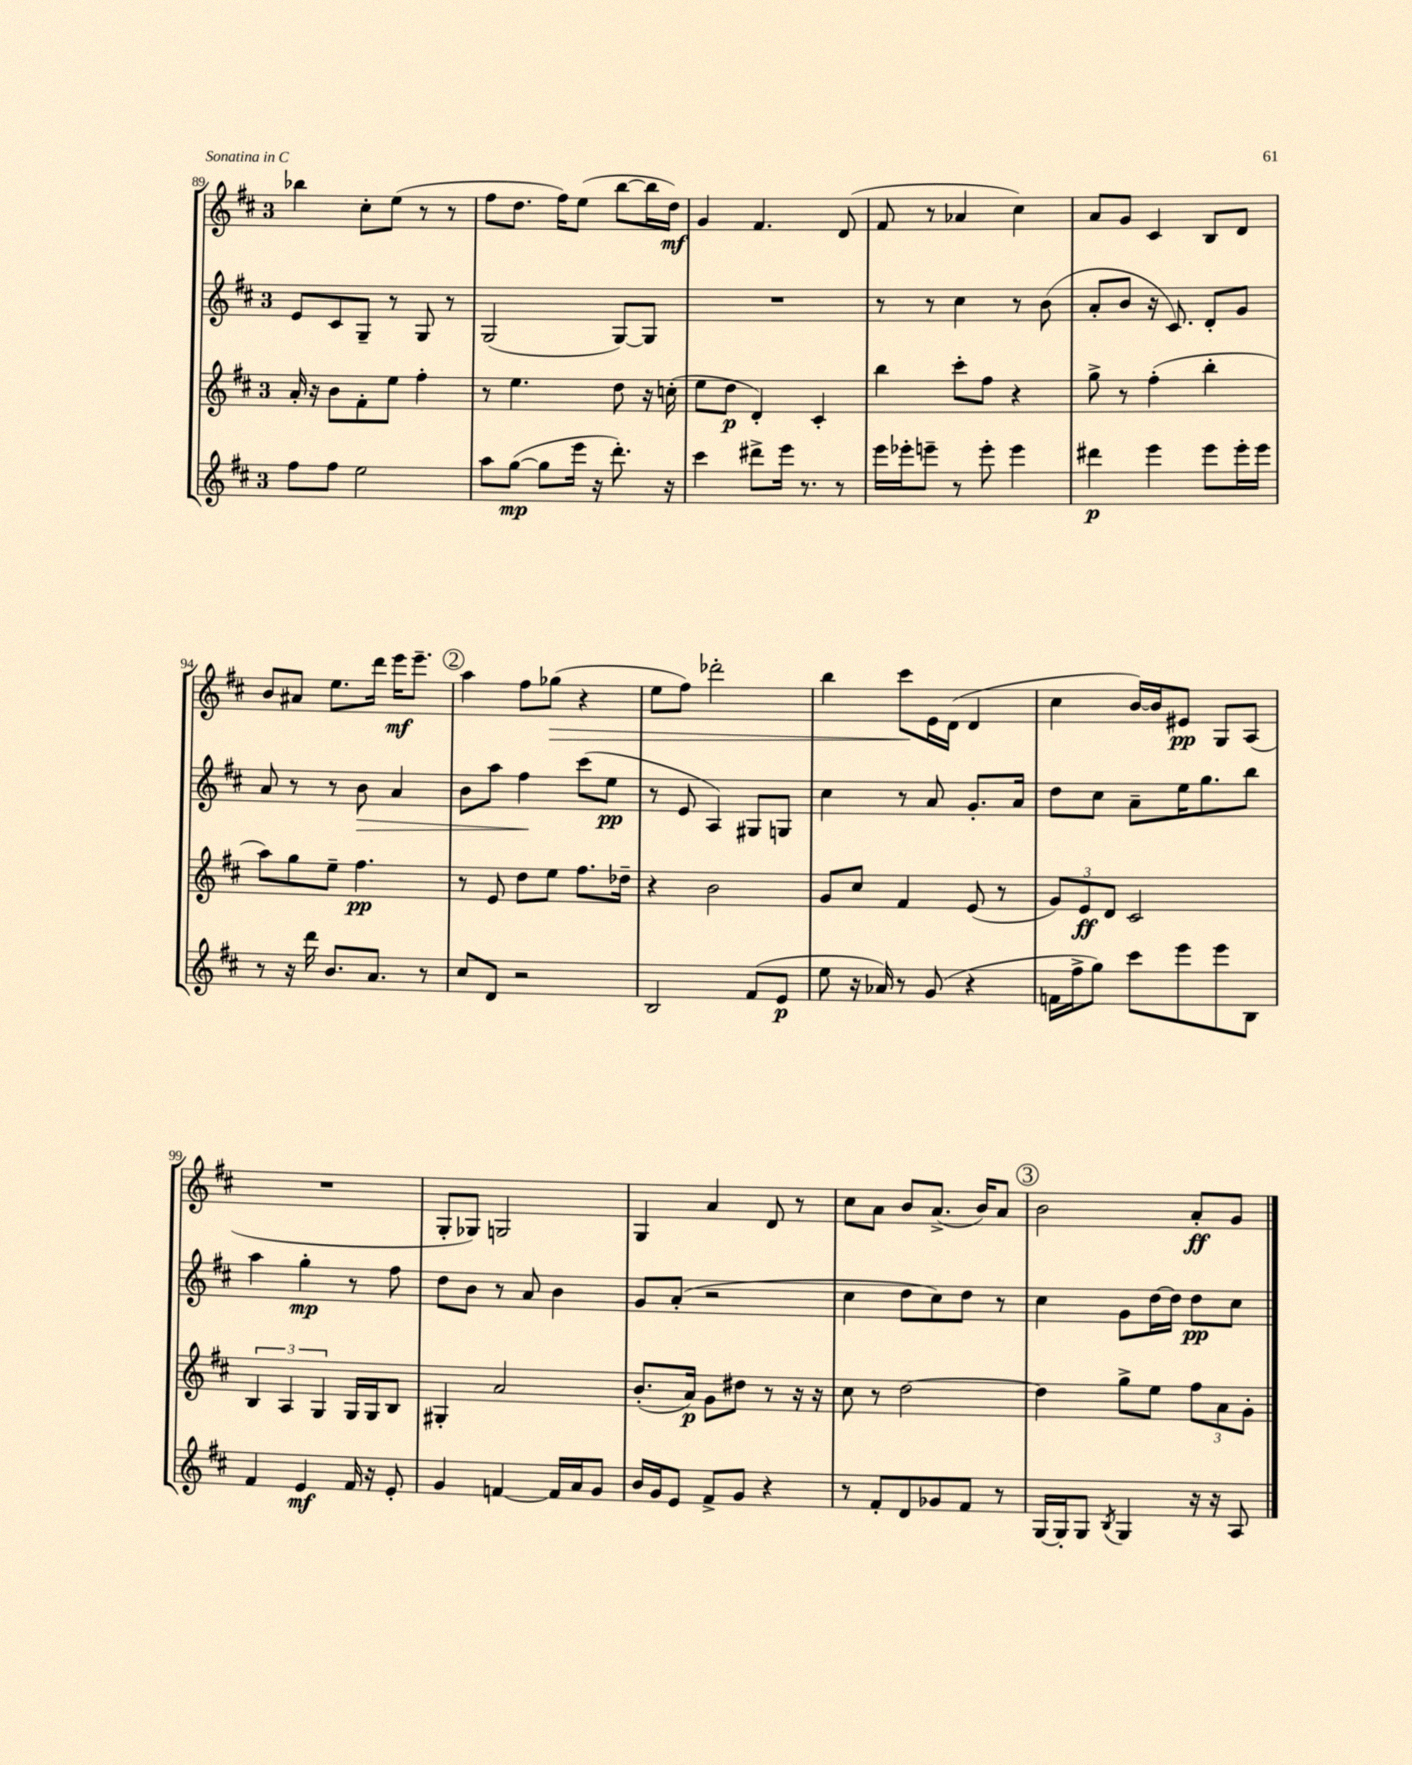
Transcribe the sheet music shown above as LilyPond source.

<<
\new StaffGroup <<
\new Staff = "s0" {
    \clef treble \key d \major \once \override Staff.TimeSignature.style = #'single-digit \time 3/4
    bes''4 cis''8-. e''8( r8 r8 |
    fis''8 d''8. fis''16) e''8( b''8~ b''16 d''16\mf) |
    g'4 fis'4. d'8( |
    fis'8 r8 aes'4 cis''4) |
    a'8 g'8 cis'4 b8 d'8 |
    b'8 ais'8 e''8. d'''16 e'''16\mf e'''8.-- |
    \mark \markup { \circle "2" } a''4 fis''8 ges''8\>( r4 |
    e''8 fis''8) des'''2-. |
    b''4 cis'''8\! e'16 d'16( d'4 |
    cis''4 b'16~) b'16 eis'8\pp g8 a8( |
    R2. |
    g8-. ges8) g2 |
    g4 a'4 d'8 r8 |
    cis''8 a'8 b'8 a'8.->( b'16) a'8 |
    \mark \markup { \circle "3" } b'2 a'8-.\ff g'8 \bar "|." |
}
\new Staff = "s1" {
    \clef treble \key d \major \once \override Staff.TimeSignature.style = #'single-digit \time 3/4
    e'8 cis'8 g8-- r8 g8 r8 |
    g2( g8~) g8 |
    R2. |
    r8 r8 cis''4 r8 b'8( |
    a'8-. b'8 r16 cis'8.) d'8-. g'8 |
    a'8 r8 r8 b'8\> a'4 |
    \mark \markup { \circle "2" } b'8 a''8 fis''4\! cis'''8( e''8\pp |
    r8 e'8 a4) gis8 g8 |
    cis''4 r8 a'8 g'8.-. a'16 |
    d''8 cis''8 a'8-- e''16 g''8. b''8 |
    a''4 g''4-.\mp r8 fis''8 |
    d''8 b'8 r8 a'8 b'4 |
    g'8 a'8-.( r2 |
    cis''4 d''8 cis''8) d''8 r8 |
    \mark \markup { \circle "3" } cis''4 g'8 d''16~ d''16 d''8\pp cis''8 \bar "|." |
}
\new Staff = "s2" {
    \clef treble \key d \major \once \override Staff.TimeSignature.style = #'single-digit \time 3/4
    a'16-. r16 b'8 fis'8-. e''8 fis''4-. |
    r8 e''4. d''8 r16 c''16-.( |
    e''8 d''8\p d'4-.) cis'4-. |
    b''4 cis'''8-. fis''8 r4 |
    g''8-> r8 fis''4-.( b''4-. |
    a''8) g''8 e''8-- fis''4.\pp |
    \mark \markup { \circle "2" } r8 e'8 d''8 e''8 fis''8. des''16-- |
    r4 b'2 |
    g'8 cis''8 fis'4 e'8( r8 |
    \tuplet 3/2 { g'8) e'8\ff d'8 } cis'2 |
    \tuplet 3/2 { b4 a4 g4 } g16 g16 b8 |
    gis4-. a'2 |
    b'8.-.( a'16\p) g'8 dis''8 r8 r16 r16 |
    cis''8 r8 d''2~ |
    \mark \markup { \circle "3" } d''4 g''8-> e''8 \tuplet 3/2 { fis''8 a'8 g'8-. } \bar "|." |
}
\new Staff = "s3" {
    \clef treble \key d \major \once \override Staff.TimeSignature.style = #'single-digit \time 3/4
    fis''8 fis''8 e''2 |
    a''8 g''8~\mp( g''8 e'''16 r16 d'''8.-.) r16 |
    cis'''4 dis'''8-> e'''16 r8. r8 |
    e'''16 ees'''16-. e'''8-- r8 e'''8-. e'''4 |
    dis'''4\p e'''4 e'''8 e'''16-. e'''16 |
    r8 r16 d'''16 b'8. a'8. r8 |
    \mark \markup { \circle "2" } cis''8 d'8 r2 |
    b2 fis'8( e'8\p |
    e''8 r16 aes'16) r8 g'8( r4 |
    f'16 fis''16-> g''8) cis'''8 e'''8 e'''8 b8 |
    fis'4 e'4\mf fis'16 r16 e'8-. |
    g'4 f'4~ f'16 a'16 g'8 |
    b'16 g'16 e'8 fis'8-> g'8 r4 |
    r8 fis'8-. d'8 ges'8 fis'8 r8 |
    \mark \markup { \circle "3" } g16~ g16-. g8 \acciaccatura { b8 } g4 r16 r16 a8 \bar "|." |
}
>>
>>
\layout { \context { \Score currentBarNumber = #89 } }
